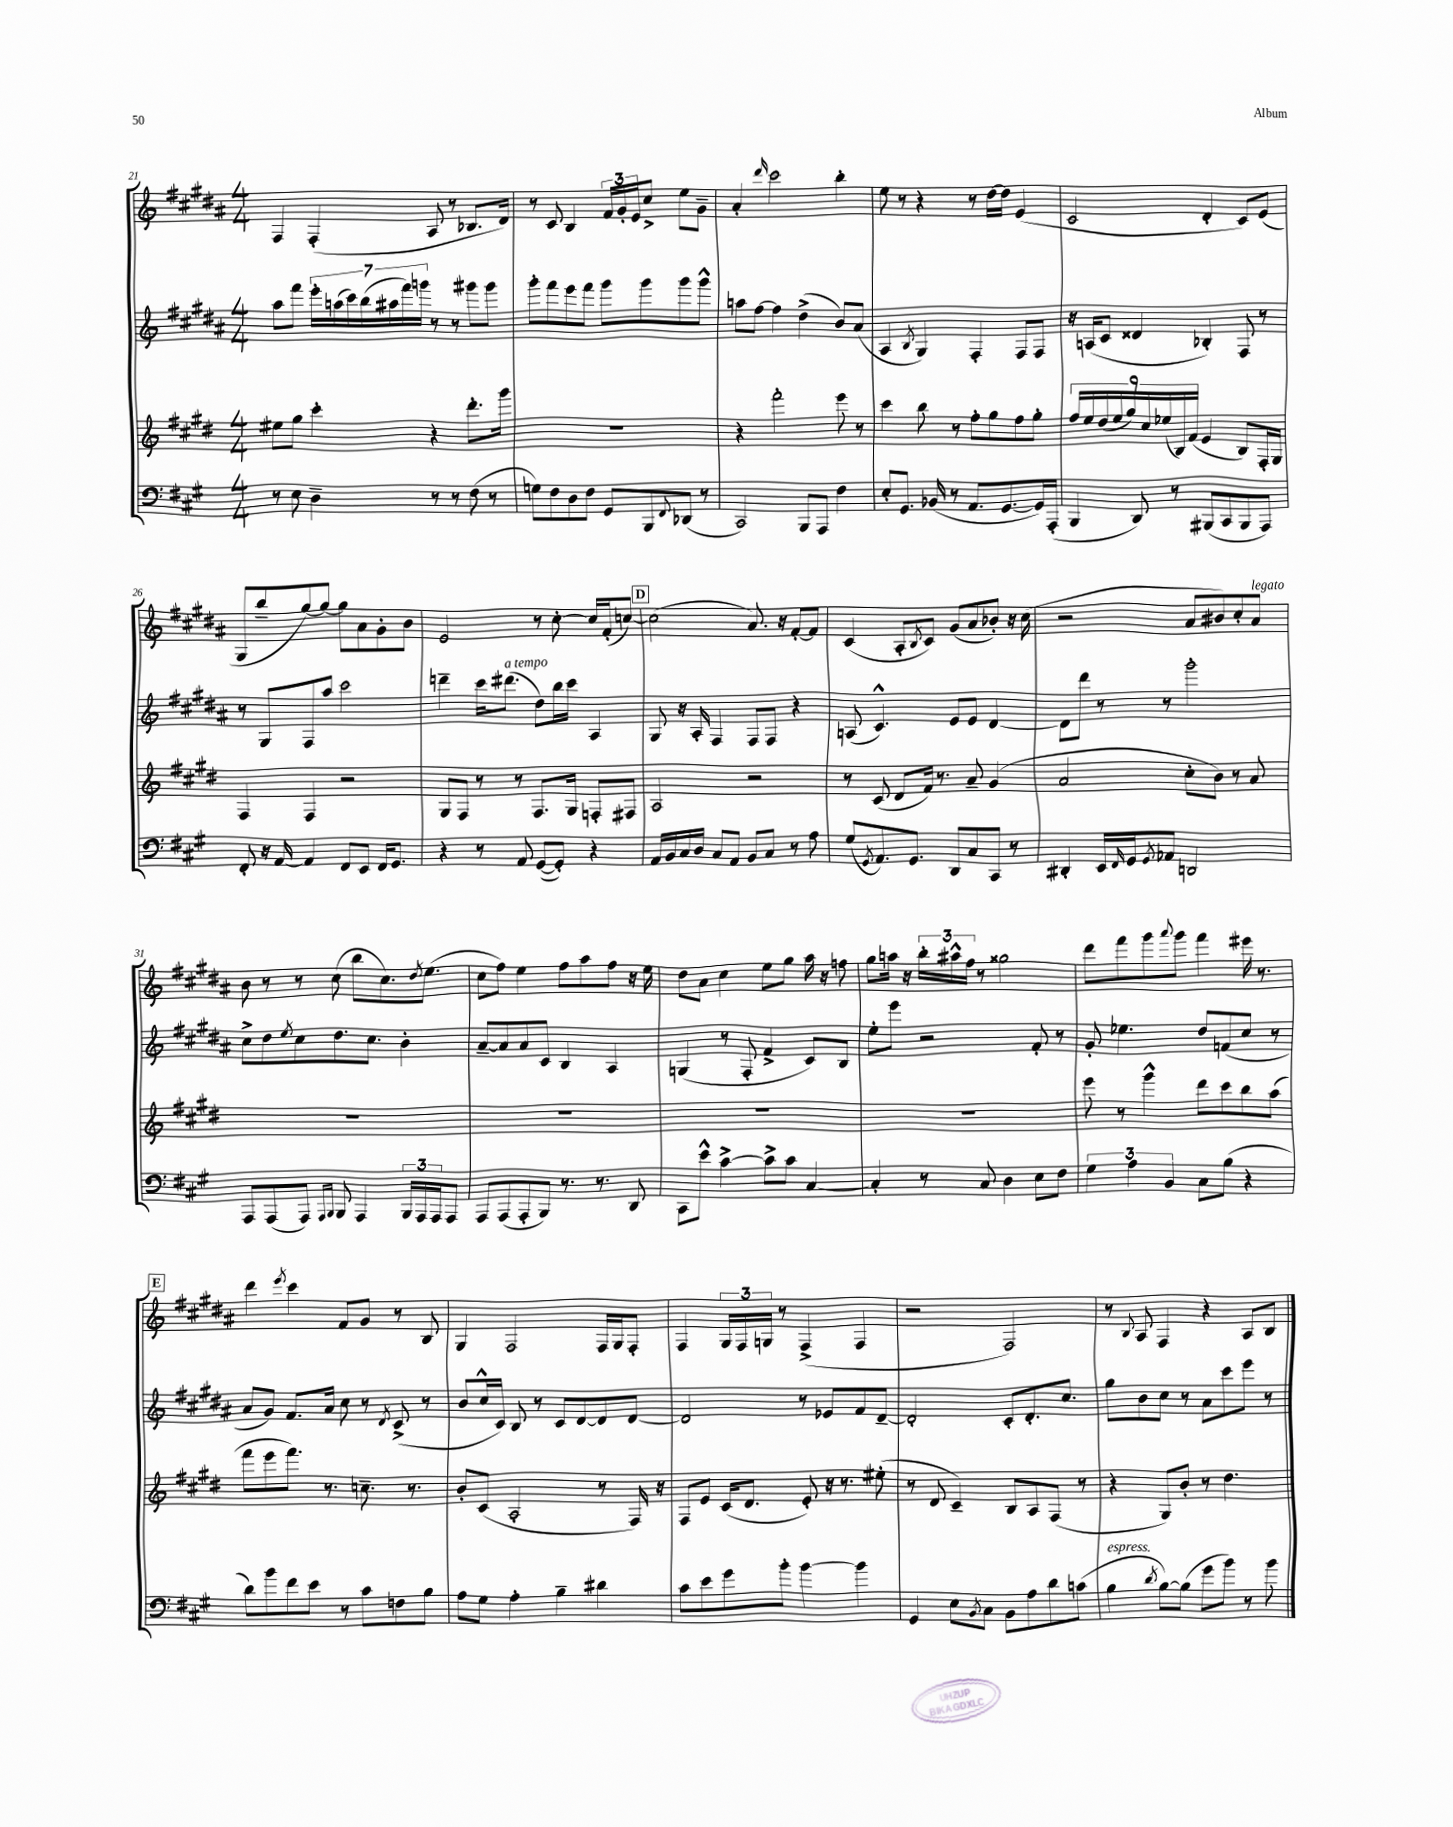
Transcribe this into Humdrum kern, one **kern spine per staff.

**kern	**kern	**kern	**kern
*part4	*part3	*part2	*part1
*staff4	*staff3	*staff2	*staff1
*clefF4	*clefG2	*clefG2	*clefG2
*k[f#c#g#]	*k[f#c#g#d#]	*k[f#c#g#d#a#]	*k[f#c#g#d#a#]
*M4/4	*M4/4	*M4/4	*M4/4
=21	=21	=21	=21
8r	8ee#X\L	8aa#\L	4F#/
8E\	8gg#\J	8fff#\J	.
4D~\	4ccc#'\	28eee'\LL	(4F#'/
.	.	(28aan\	.
.	.	28ccc#\)	.
.	.	(28bb\	.
.	.	28aa#X\	.
.	.	28fff#\)	.
.	.	28gggn\JJ	.
8r	4r	8r	8A#/
8r	.	8r	8r
(8F#\	8.ddd#'\L	8ggg#X\L	8.B-X/L
8r	.	8ggg#\J	.
.	16ggg#\Jk	.	16d#/Jk)
=22	=22	=22	=22
8Gn\L)	1r	8ggg#'\L	8r
8F#\	.	8fff#\	8c#/
8D\	.	8eee\	4B/
8F#\J	.	8fff#\J	.
8GG#/L	.	8ggg#\L	24f#/LL
.	.	.	24g#'/
.	.	.	24e/J
8BBB/	.	8ggg#\	8cc#^/J
8qqFF#/	.	.	.
(8DD-X/J	.	8ggg#\	8ee\L
8r	.	8ggg#^^\J	8g#~\J
=23	=23	=23	=23
2CC#/)	4r	8aan\L	4a#'/
.	.	[8ff#\J	.
.	.	.	16qqddd#/
.	2fff#'\	4ff#\]	2ccc#\
8BBB/L	.	(4dd#^\	.
8AAA/J	.	.	.
4F#\	8eee\	8b/L)	4bb'\
.	8r	(8a#/J	.
=24	=24	=24	=24
8E'/L	4ccc#\	4A#/	8ee\
8.GG#/J	.	.	8r
.	.	8qB/	.
.	8bb\	4G#/)	4r
(16BB-X/	.	.	.
8r	8r	.	.
8.AA/L	8ff#'\L	4F#'/	8r
.	8gg#\	.	[16dd#\LL
[8.GG#/	.	.	16dd#\JJ]
.	8ff#\	8F#/L	(4e/
16GG#/L])	8gg#'\J	8F#/J	.
(16AAA'/JJ	.	.	.
=25	=25	=25	=25
4BBB/	18ff#/LL	16r	2c#/
.	18ee/	.	.
.	.	(16An/KL	.
.	(18dd#/	.	.
.	.	8c#/J	.
.	18ee/	.	.
.	18gg#/)	.	.
8DD/)	.	4d##X/	.
.	18cc#/	.	.
.	(18ee-X/	.	.
8r	.	.	.
.	18B/)	.	.
.	(18f#/JJ	.	.
(8BBB#X/L	4e/	4B-X'/)	4d#'/
8CC#/	.	.	.
8BBB#/	8B/L)	8F#/	8c#/L)
8AAA/J)	16F#'/L	8r	(8e/J
.	16G#/JJ	.	.
!!LO:LB:g=z
=26	=26	=26	=26
8FF#'/	4F#/	8r	8G#/L
16r	.	8G#/L	8bb~/
[16AA/	.	.	.
4AA/]	4F#/	8F#/	[8gg#/)
.	.	8aa#/J	8gg#/J_
8FF#/L	2r	2ccc#\	8gg#\L]
8EE/J	.	.	8a#\
16FF#/KL	.	.	8g#'\
8.GG#/J	.	.	.
.	.	.	8b\J
=27	=27	=27	=27
4r	8G#/L	4dddn~\	2e/
.	8F#/J	.	.
8r	8r	16ccc#\KL	.
!	!	!LO:TX:a:i:t=a tempo	!
.	.	(8.ddd#X\J	.
8AA/	8r	.	.
([8GG#/L	8.F#/L	8dd#\L)	8r
8GG#'/J])	.	16bb\L	[8cc#'\
.	16G#/Jk	16ccc#\JJ	.
4r	8Fn'/L	4A#/	16cc#/LL]
.	.	.	(16f#'/J
.	8F#X/J	.	[8ccn/J)
!!LO:REH:place=s1:t=D
=28	=28	=28	=28
16AA/LL	2A/	8G#/	(2cc\]
16BB/	.	.	.
16C#/	.	16r	.
16D/JJ	.	16A#'/	.
8C#/L	.	4F#/	.
8AA/J	.	.	.
8BB/L	2r	8F#/L	8.a#/)
8C#/J	.	8F#/J	.
.	.	.	16r
8r	.	4r	[8f#'/L
8A\	.	.	8f#/J]
=29	=29	=29	=29
(8G#/L	8r	(8An/	(4c#/
8qGG#/	.	.	.
8.AA/)	(8c#/	4.c#^^/)	.
.	8d#/L	.	8A#'/L
8.GG#/J	.	.	.
.	.	.	8qB/
.	16f#/Jk)	.	8c#/J)
.	8.r	.	.
8DD/L	.	8e/L	(8g#/L
8C#/	8a~/	8e/J	8a#/
8CC#/J	(4g#/	[4d#/	8b-X'/J)
8r	.	.	16r
.	.	.	(16cc#\
=30	=30	=30	=30
4DD#X'/	2a/	8d#\L]	2r
.	.	8ddd#\J	.
16EE/LL	.	8r	.
16qqFF#/	.	.	.
16GG#/J	.	.	.
8qGG#/	.	.	.
8AA-X/J	.	8r	.
2DDn/	8cc#'\L	2ggg#'\	8a#/L
.	8b\J)	.	8b#X/)
.	8r	.	8cc#'/
!	!	!	!LO:TX:a:i:t=legato
.	8a/	.	8a#/J
!!LO:LB:g=z
=31	=31	=31	=31
8AAA/L	1r	8cc#^\L	8b\
(8AAA/	.	8dd#\	8r
.	.	8qee/	.
8AAA/J)	.	8cc#\	8r
16qqAAA/LL	.	.	.
16qqBBB/JJ	.	.	.
8BBB/	.	8.dd#\	(8cc#\
4AAA/	.	.	8bb\L
.	.	8.cc#\J	.
.	.	.	8.cc#\)
24BBB/LL	.	4b'\	.
24AAA/	.	.	.
.	.	.	8qdd#/
.	.	.	(8.ee\J
24AAA/J	.	.	.
8AAA/J	.	.	.
=32	=32	=32	=32
8AAA/L	1r	[8a#~/L	8cc#\L
(8AAA/	.	8a#/]	8ff#\J)
8AAA'/	.	8a#/	4ee\
8BBB/J)	.	8c#/J	.
8.r	.	4B/	8ff#\L
.	.	.	8aa#\
8.r	.	.	.
.	.	4A#/	8ff#\J
8DD/	.	.	16r
.	.	.	16ee\
=33	=33	=33	=33
8CC#\L	1r	(4Gn/	8dd#\L
8e^^\J	.	.	8a#\J
[4c#^\	.	8r	4cc#\
.	.	8F#'/	.
8c#^\L]	.	4f#^/	8ee\L
8c#\J	.	.	8gg#\J
[4C#/	.	8c#/L)	16aa#\
.	.	.	16r
.	.	8B/J	8ffn\
=34	=34	=34	=34
4C#'/]	1r	8ee'\L	8gg#\L
.	.	8eee\J	16aan\Jk
.	.	.	16r
8r	.	2r	24bb'\LL
.	.	.	24aa#X^^\
.	.	.	24ff#\JJ
8C#/	.	.	8r
4D\	.	.	2gg##X\
8E\L	.	8f#'/	.
8F#\J	.	8r	.
=35	=35	=35	=35
6G#\	8eee\	8g#'/	8ddd#\L
.	8r	4.ee-X\	8fff#\
6A\	.	.	.
.	4ggg#^^\	.	8ggg#\
6BB/	.	.	.
.	.	.	8qqaaa#/
.	.	.	8ggg#\J
8C#\L	8ddd#\L	8dd#/L	4fff#\
(8B\J	8ccc#\	(8fn/	.
4r	8bb\	8cc#/J	16eee#X\
.	.	.	8.r
.	(8aa\J	8r	.
!!LO:LB:g=z
!!LO:REH:place=s1:t=E
=36	=36	=36	=36
8d\L)	8fff#\L	8a#/L	4ddd#\
8b\	8eee\	8g#/J)	.
.	.	.	8qeee/
8f#\	8.fff#\J)	8.f#/L	4ccc#\
8e\J	.	.	.
.	8.r	16a#/Jk	.
8r	.	8cc#\	8f#/L
8c#\L	8.ccn~\	8r	8g#/J
.	.	8qd#/	.
8Fn\	.	(8c#^/	8r
.	8.r	.	.
8B\J	.	8r	8B/
=37	=37	=37	=37
8A\L	8b'/L	8b/L	4G#/
8G#\J	(8c#/J	16cc#^^/L	.
.	.	16c#/JJ)	.
4A'\	2A'/	8B/	2F#/
.	.	8r	.
4B~\	.	8c#/L	.
.	.	[8d#/	.
4d#X\	8r	8d#/]	16F#/LL
.	.	.	16G#/J
.	16F#/)	[8d#/J	8F#'/J
.	16r	.	.
=38	=38	=38	=38
8c#\L	8F#/L	2d#/]	4F#/
8e\	8e/J	.	.
8g#\	(16c#/KL	.	24G#/LL
.	.	.	24F#/
.	8.d#/J	.	.
.	.	.	24Gn/JJ
8b'\J	.	.	8r
[4b\	8e'/)	8r	(4F#^/
.	16r	8e-X/L	.
.	8.r	.	.
4b\]	.	8f#/	4F#/
.	(8ee#X'\	[8d#~/J	.
=39	=39	=39	=39
4GG#/	8r	2d#'/]	2r
.	8d#/	.	.
8E\L	4c#~/)	.	.
8qBB/	.	.	.
8C#\J	.	.	.
8BB\L	8B/L	8c#'/L	2F#/)
8A\	8A/	8.d#'/	.
8d\	(8F#/J	.	.
.	.	8.cc#/J	.
(8cn\J	8r	.	.
=40	=40	=40	=40
!LO:TX:a:i:t=espress.	!	!	!
4B\	4r	8gg#\L	8r
.	.	.	8qqB/
.	.	8b\	8A#/
8qd/	.	.	.
[8B\L)	8G#/L)	8cc#\J	4F#/
(8B\J]	8b'/J	8r	.
8g#\L	8r	8a#\L	4r
8b\J)	4.dd#\	8ccc#\	.
8r	.	8eee\J	8A#/L
8b\	.	8r	8B/J
==	==	==	==
*-	*-	*-	*-
